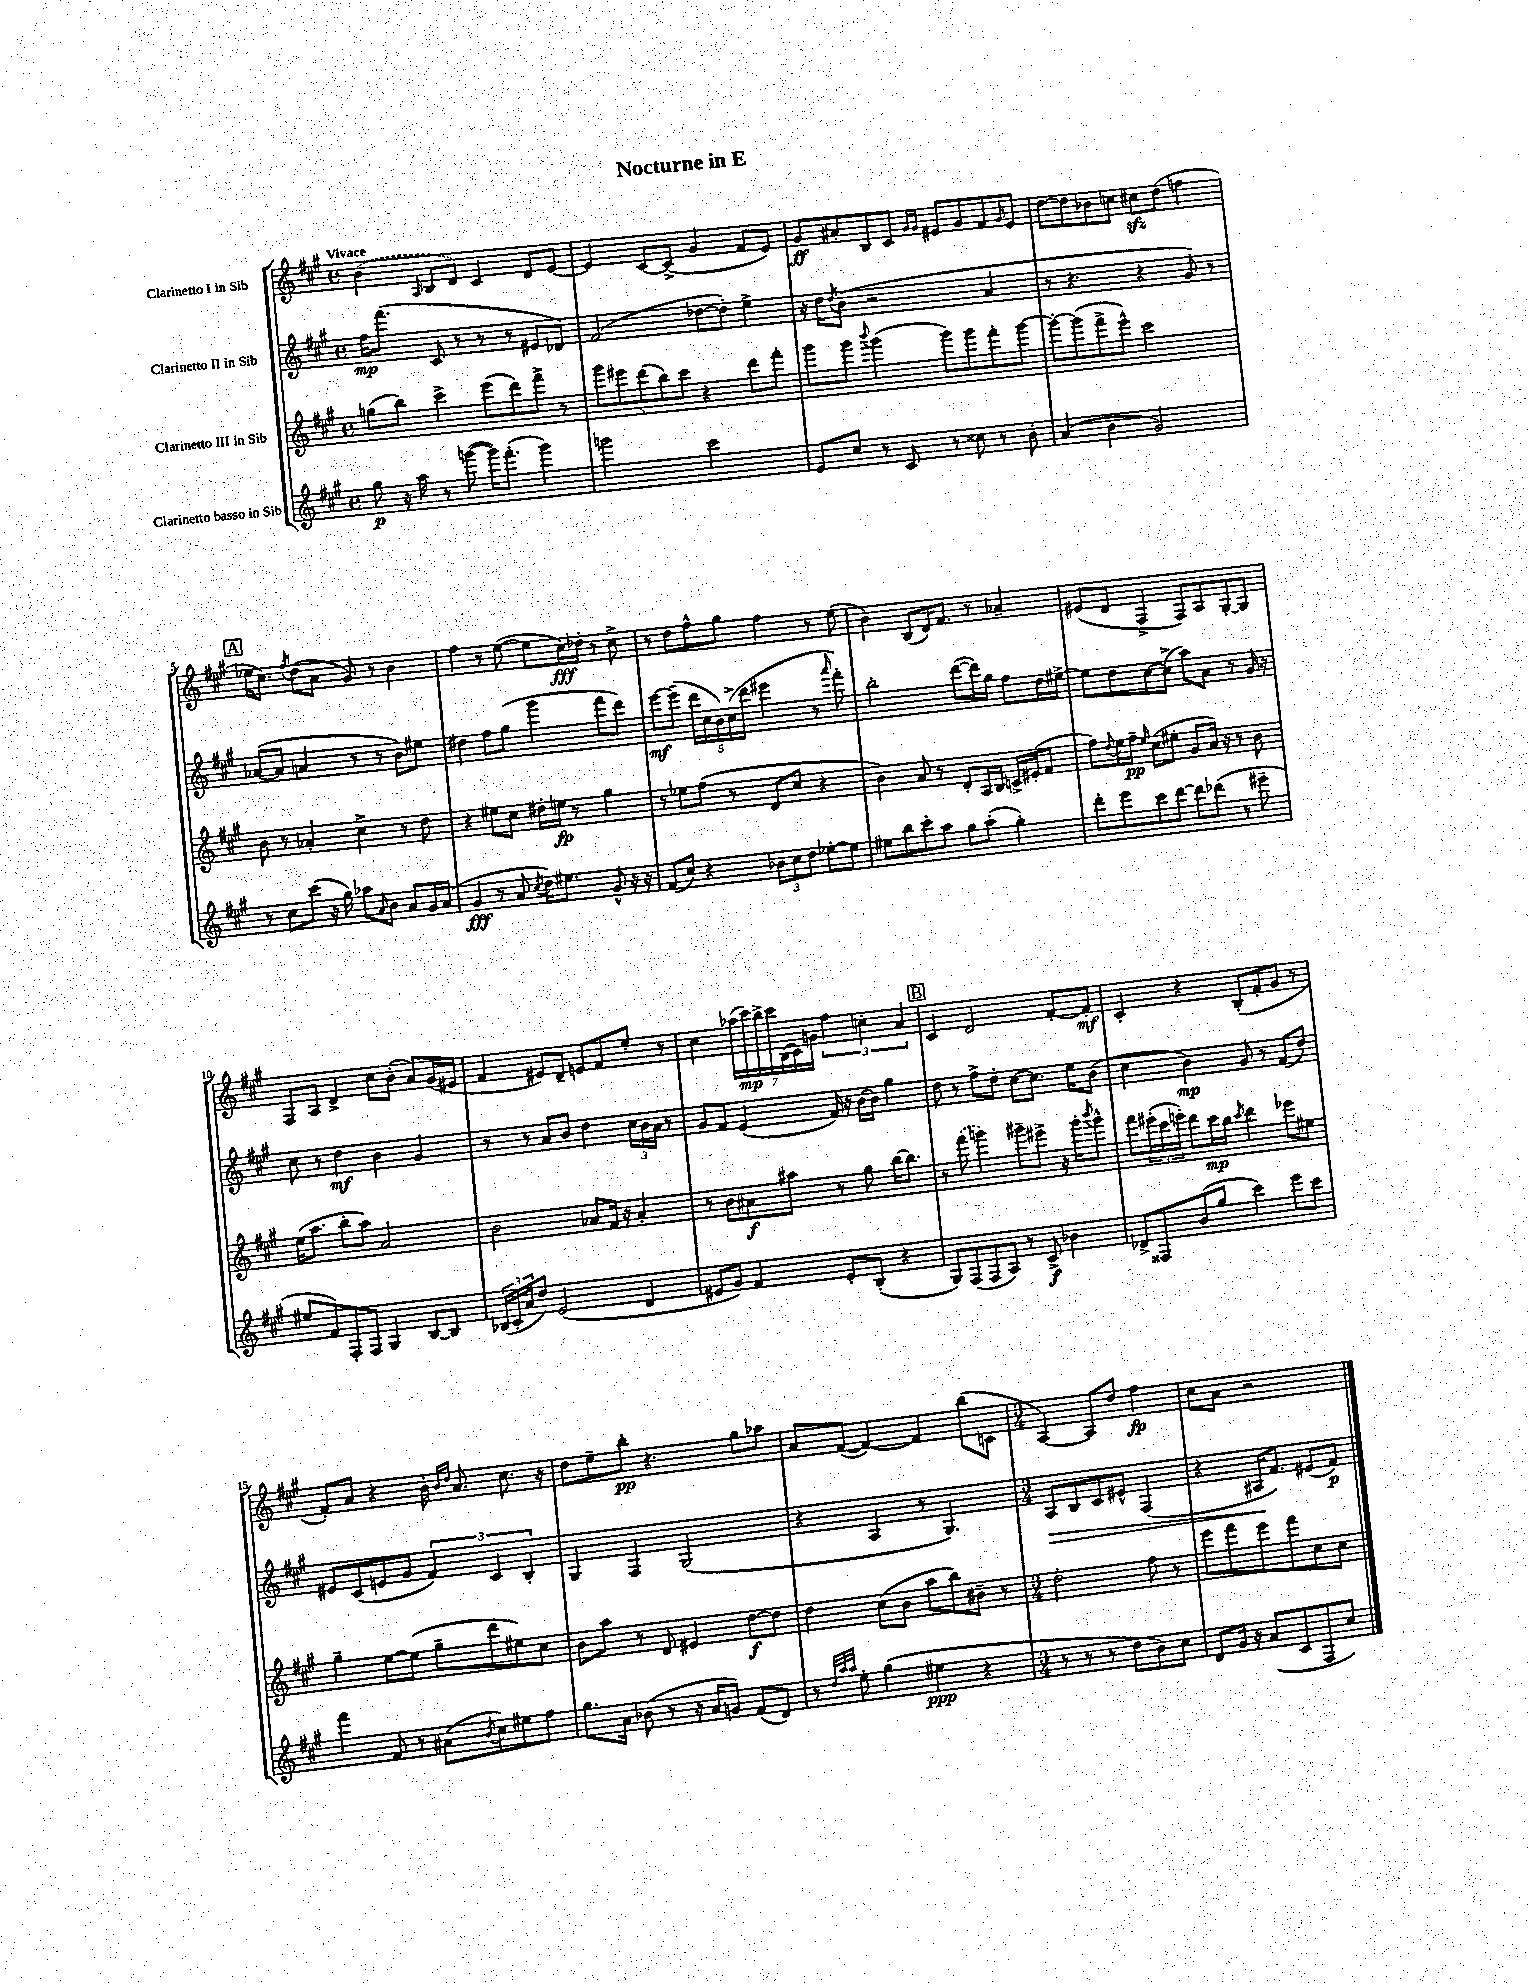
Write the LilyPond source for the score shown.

\header { title = "Nocturne in E" }
<<
\new StaffGroup <<
\new Staff = "s0" \with { instrumentName = "Clarinetto I in Sib" } {
    \clef treble \key a \major \defaultTimeSignature \time 4/4 \tempo "Vivace"
    \once \slurDashed b'4( \grace { a16 } b8 d'8) cis'4 d'8 e'8~ |
    e'4 cis'8~ cis'8->( gis'4 fis'8 e'8) |
    gis'8\ff ais'8-. b8 cis'8 \grace { gis'16 gis'16 } eis'8 gis'8 fis'8 \grace { gis'16 } eis'8 |
    d''8~ d''8 bes'8 c''8 cis''8\sfz d''8( f''4 |
    \mark \markup { \box "A" } ees''16 cis''8.) \acciaccatura { fis''8 } d''8( a'8 gis'8) r8 b'4 |
    fis''4 r8 e''8~( e''8 cis''16\fff) des''16-. r8 cis''8-> |
    r8 d''8 fis''8-^ gis''8 fis''4 r8 e''8( |
    b'4) b8( d'16) fis'8. r8 aes'4-- |
    eis'8( d'8 fis4-> fis8) a8 gis8~-. gis8 |
    fis8 a8 d'4-> cis''8 b'8-.( a'8) gis'16( eis'16 |
    fis'4 eis'8) d'8-- e'8 fis'8 e''8-. r8 |
    cis''4 \tuplet 7/4 { aes''16( cis'''16\mp) b''16-> cis'''16 b16( cis'16) g'16 } \tuplet 3/2 { fis''4 c''4-. a'4 } |
    \mark \markup { \box "B" } cis'4 d'2 fis'8~-. fis'8-.\mf |
    cis'4-. r4 b8-.( fis'8-. gis'8 r8 |
    fis'8-.) a'8 r4 b'16-. \grace { b'16 d''16 } a'8. cis''8. r16 |
    d''8 e''8-- b''8-.\pp r4. gis''8 aes''8 |
    a'8 fis'8~( fis'4~) fis'4 b''8( c'8 |
    \numericTimeSignature \time 3/4 a4~) a8 d''8 fis''4\fp |
    cis''8 a'8 r2 \bar "|." |
}
\new Staff = "s1" \with { instrumentName = "Clarinetto II in Sib" } {
    \clef treble \key a \major \defaultTimeSignature \time 4/4
    fis''16\mp fis'''8.( cis'8 r8 r8 r8 eis'8 des'8) |
    fis'2( des''8~ des''8-.) e''4-> |
    r16 d''16 \acciaccatura { d''8 } b'8( r2 a'4 |
    r8 r4. r4 gis'8) r8 |
    \mark \markup { \box "A" } aes'8~( aes'8 a'4 r8 r8 b'8) eis''8 |
    dis''4 fis''8 gis''8( gis'''4 fis'''8 d'''8) |
    e'''8~\mf e'''8--( \tuplet 5/4 { d'''16 cis''16 b'16) cis''16->( d'''16 } eis'''4 r8 \grace { a'''16 } fis'''8-.) |
    b''2-. d'''8~( d'''16) gis''16 fis''8 d''16 eis''16~-> |
    eis''8 d''8 cis''8~ cis''8->( a''8) a'8 r8 gis'16 r16 |
    cis''8 r8 d''4\mf b'4 gis'4 |
    r8 r8 a'8 b'8 d''4 \tuplet 3/2 { cis''16 b'16 a'16 } r8 |
    gis'8 fis'8 e'4( fis'16) r16 b'16~ b'16 gis''4 |
    \mark \markup { \box "B" } d''8 r8 fis''8-> d''8-. cis''8~ cis''8. e''16 b'8( |
    cis''4 b'4\mp) gis'8 r8 fis'8( d''8) |
    eis'8 cis'8( e'8 gis'8 \tuplet 3/2 { fis'4) cis'4 b4-. } |
    gis4 fis4 gis2( |
    r4 a4 r8 gis4.) |
    \numericTimeSignature \time 3/4 a8\> b8 cis'8 eis'8-^ fis4( |
    r4 ais16\! fis'8.) eis'8( fis'8\p) \bar "|." |
}
\new Staff = "s2" \with { instrumentName = "Clarinetto III in Sib" } {
    \clef treble \key a \major \defaultTimeSignature \time 4/4
    g''8( b''8) cis'''4-> e'''8( d'''8) fis'''8-> r8 |
    \tuplet 5/4 { gis'''8 eis'''8 d'''8( b''8) cis'''8 } r4 d'''8 fis'''8-. |
    gis'''8 gis'''8 \appoggiatura { b'''8 } gis'''4( gis'''8) gis'''8 fis'''8-. gis'''8~ |
    gis'''8~-. gis'''8( fis'''8-> e'''8-^) cis'''2 |
    \mark \markup { \box "A" } b'8 r8 aes'4-. cis''4-> r8 d''8 |
    r4 eis''8 cis''8 dis''16-. e''16\fp r8 gis''4 |
    r8 ees''8 fis''8( r8 d'8 cis''8 r4 |
    b'4) a'8 r8 d'8-. a16 b16 c'16-> eis'16-.( fis'8 |
    fis''8) \appoggiatura { d''8 } e''16 fis''16--\pp \grace { e''16 } cis''8( eis''8-. gis'8 a'16) r16 r8 b'8 |
    e''16( a''8. b''8-. a''8) a'2 |
    b'2 aes'8 fis'16 r16 aes'4-. |
    r8 b'8 ais'8\f ais''8 r8 gis''8 b''16~ b''8. |
    \mark \markup { \box "B" } r8 \once \slurDashed fis'''8( g'''4) gis'''8-- eis'''8-> r16 gis'''16-. \acciaccatura { b'''8 } gis'''8-^ |
    fis'''8 \tuplet 3/2 { eis'''16-.( cis'''16 e'''16-.) } d'''8 cis'''16\mp b''16 \acciaccatura { cis'''8 } d'''4 ees'''8 eis''8 |
    gis''4-- e''8~ e''8( gis''8-- d'''8 eis''8) cis''8 |
    b'8 a''8 r8 d'8 eis'4 d''8~\f d''8 |
    d''4 cis''8( b'8 a''8 b''8) bis'8-- r8 |
    \numericTimeSignature \time 3/4 d''2-. fis''8 r8 |
    e'''8 fis'''8 e'''8 fis'''8 cis''8 cis''8 \bar "|." |
}
\new Staff = "s3" \with { instrumentName = "Clarinetto basso in Sib" } {
    \clef treble \key a \major \defaultTimeSignature \time 4/4
    gis''8\p r16 a''16 r8 g'''8~( g'''16) fis'''8.-.( g'''4) |
    g'''2 cis'''2 |
    e'8 cis''8 r8 cis'8 r8 cisis''8 r8 b'8-. |
    a'4( b'4 gis'2) |
    \mark \markup { \box "A" } r8 cis''8 cis'''8( r16 gis''16) aes''8 \grace { a'16 } b'8 a'8 gis'16 a'16( |
    gis'4\fff r8 a'8 \acciaccatura { cis''8 } d''16) eis''8. gis'8-^ r16 r16 |
    fis'8( cis''8) r4 \tuplet 3/2 { bes'8 cis''8 d''8 } ees''8~-. ees''8 |
    eis''8 b''8 cis'''8-. a''8 gis''8 a''8-.( gis''4-.) |
    d'''8-. e'''8 cis'''8 d'''8~ d'''8 des'''8( r8 eis'''8-- |
    eis''8 fis'8) fis8-. fis8 gis4 b8~ b8 |
    \tuplet 3/2 { bes16( cis'16-. a'16 } d''8) e'2( d'4 |
    eis'8 gis'8) fis'4 eis'8-. b8-.( r4 |
    \mark \markup { \box "B" } gis8) fis8( fis8 a8) r8 cis'8->\f bes'4 |
    des'8-> fisis8 b'8( gis''8 cis'''4) e'''8 cis'''8 |
    fis'''4 fis'8 r8 ais'8( \acciaccatura { b'8 } cis''8) eis''8 fis''8 |
    gis''8. a'16 bes'8( r8 r16 a'16 g'8) fis'8( d'8) |
    r8 \grace { d''32 a''32 a''32 } e''8-. gis''4( eis''4\ppp r4 |
    \numericTimeSignature \time 3/4 r8 r8 r8 d''8 b'8) cis''8 |
    d'8 gis'16 r16 a'8( cis'8 fis8 cis''8) \bar "|." |
}
>>
>>
